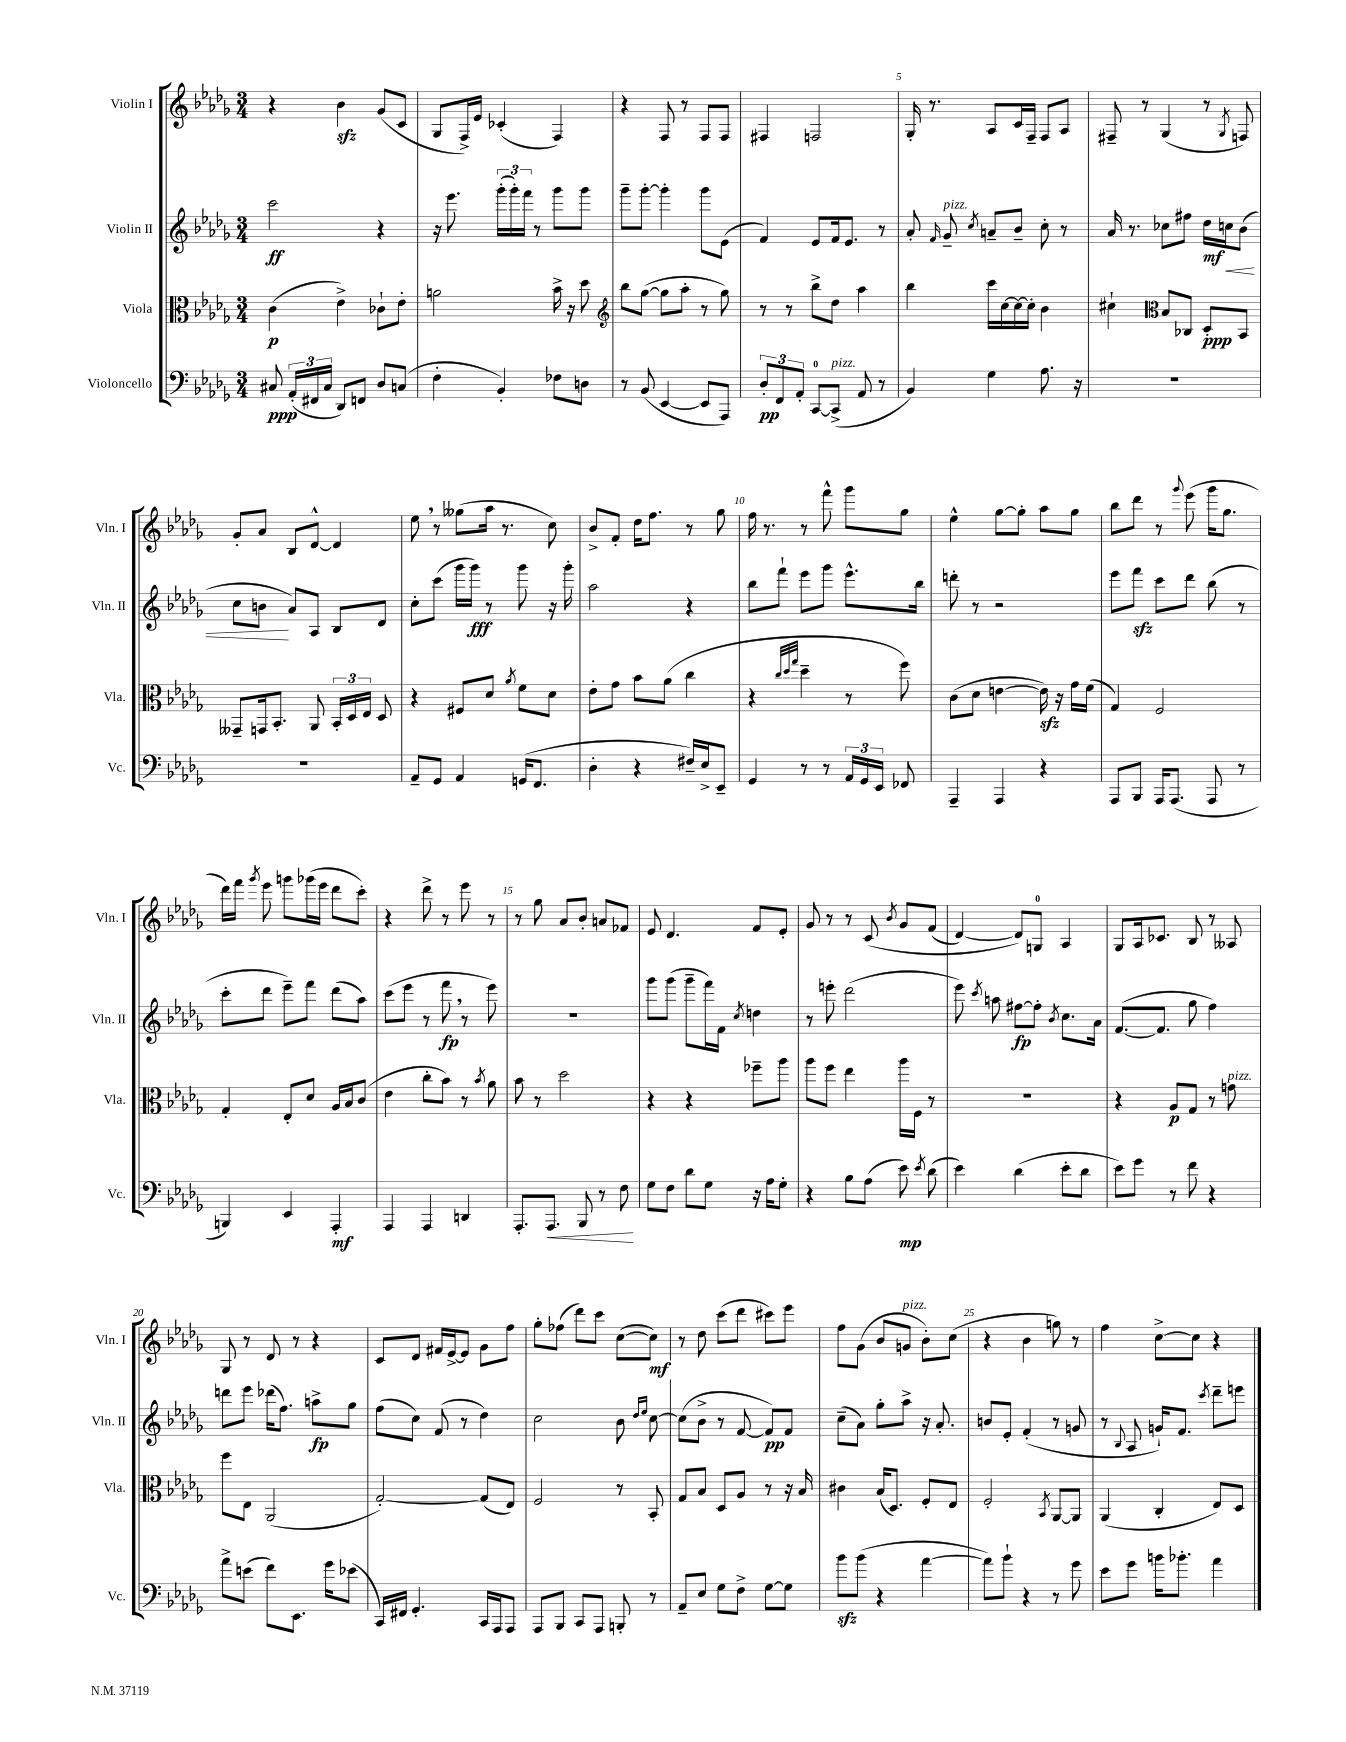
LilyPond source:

<<
\new StaffGroup <<
\new Staff = "s0" \with { instrumentName = "Violin I" shortInstrumentName = "Vln. I" } {
    \clef treble \key des \major \numericTimeSignature \time 3/4
    \autoBeamOff r4 bes'4\sfz ges'8[( c'8] |
    ges8[ f16->) ees'16] ces'4-.( f4) |
    r4 f8 r8 f8[ f8] |
    fis4 f2 |
    ges16-. r8. aes8[ c'16 f16]-- f8[ aes8] |
    fis8-- r8 ges4( r8 \acciaccatura { ges8 } f8) |
    ges'8[-. aes'8] bes8[ des'8]~-^ des'4 |
    ees''8 \breathe r8 geses''8[( aes''16] r8. c''8) |
    bes'8[-> f'8]-. des''16[ f''8.] r8 ges''8 |
    f''16 r8. r8 f'''8-^ ges'''8[ ges''8] |
    ees''4-^ ges''8[~ ges''8]-. aes''8[ ges''8] |
    bes''8[ des'''8] r8 \appoggiatura { ges'''8 } ees'''8( ges'''16[ ges''8.] |
    des'''16[) f'''16] \acciaccatura { ges'''8 } ees'''8 g'''8[ ges'''16( ees'''16] des'''8[ c'''8]-.) |
    r4 des'''8-> r8 ees'''8 r8 |
    r8 ges''8 aes'8[ bes'8]-. a'8[ fes'8] |
    ees'8 des'4. f'8[ ees'8]-. |
    ges'8 r8 r8 c'8\( \acciaccatura { bes'8 } ges'8[ f'8]( |
    des'4~) des'8[\) g8]-0 aes4 |
    ges8[ aes16 ces'8.] bes8 r8 aeses8 |
    ges8 r8 des'8 r8 r4 |
    c'8[ des'8] fis'16[ ees'16~-> ees'8] ges'8[ f''8] |
    ges''8[-. fes''8]( des'''8[) c'''8] c''8[~( c''8]\mf) |
    r8 des''8 c'''8[( des'''8] cis'''8[) ees'''8] |
    f''8[ ges'8]( bes'8[ g'8]^\markup { \italic "pizz." } bes'8[-.) c''8]( |
    r4 bes'4 g''8) r8 |
    f''4 c''8[~-> c''8] r4 \bar "|." |
}
\new Staff = "s1" \with { instrumentName = "Violin II" shortInstrumentName = "Vln. II" } {
    \clef treble \key des \major \numericTimeSignature \time 3/4
    \autoBeamOff c'''2\ff r4 |
    r16 ees'''8. \tuplet 3/2 { ges'''16[-.( ges'''16-.) f'''16] } r8 ges'''8[ ges'''8] |
    ges'''8[-- ges'''8]~-. ges'''4-. ges'''8[ ees'8]( |
    f'4) ees'8[ f'16 ees'8.] r8 |
    aes'8-. \grace { f'16 } ges'8--^\markup { \italic "pizz." } \acciaccatura { c''8 } a'8[-- bes'8]-- c''8-. r8 |
    aes'16 r8. ces''8[ fis''8] des''16[\mf c''16\< bes'8]( |
    c''8[ b'8]\! aes'8[) aes8] bes8[ des'8] |
    c''8[-. c'''8]( ges'''16[ ges'''16]\fff) r8 ges'''8 r16 ges'''16-. |
    aes''2 r4 |
    bes''8[ f'''8]-! ees'''8[ ges'''8] ees'''8.[-^ bes''16] |
    d'''8-. r8 r2 |
    ees'''8[ f'''8]\sfz c'''8[ des'''8] bes''8( r8 |
    c'''8[-. des'''8] ees'''8[--) f'''8] des'''8[( aes''8]) |
    c'''8[( ees'''8] r8 f'''8\fp \breathe r8 ees'''8) |
    R2. |
    ges'''8[ ges'''8]( ges'''8[-- f'''16) f'16] \acciaccatura { c''8 } d''4 |
    r8 e'''8-. des'''2( |
    ees'''8) \acciaccatura { c'''8 } a''8 fis''8[~\fp fis''8]-. \acciaccatura { bes'8 } c''8.[ aes'16] |
    f'8.[~( f'8.] ges''8 f''4) |
    d'''8[ ees'''8] des'''16[( f''8.]) a''8[->\fp ges''8] |
    f''8[( c''8]) f'8( r8 des''4) |
    c''2 bes'8 \grace { des''16[ ees''16] } c''8~ |
    c''8[( bes'8]-> r8 f'8~ f'8[\pp) f'8] |
    c''8[--( aes'8]) ges''8[-. aes''8]-> r16 aes'8.-. |
    b'8[ ees'8]-. f'4-.( r8 g'8 |
    r8 \appoggiatura { bes8 } aes8 g'16[-!) f'8.] \acciaccatura { c'''8 } des'''8[-- e'''8] \bar "|." |
}
\new Staff = "s2" \with { instrumentName = "Viola" shortInstrumentName = "Vla." } {
    \clef alto \key des \major \numericTimeSignature \time 3/4
    \autoBeamOff c'4\p( ees'4->) ces'8[-! ees'8]-. |
    a'2 bes'16-> r16 des''8 |
    \clef treble bes''8[ ges''8]~( ges''8[ aes''8]-. r8 ges''8) |
    r8 r8 bes''8[-> des''8] aes''4 |
    bes''4 c'''16[ c''16~ c''16~ c''16]-. bes'4 |
    cis''4-! \clef alto bes8[ ces8] des8[-.\ppp bes,8] |
    geses,8[-- g,16 bes,8.]-. aes,8 \tuplet 3/2 { bes,16[-. des16 ees16] } des8 |
    r4 fis8[ des'8] \acciaccatura { aes'8 } f'8[ des'8] |
    ees'8[-. ges'8] bes'8[ aes'8]( c''4 |
    r4 \grace { c''32[ des''32 ges''32] } des''4-- r8 f''8) |
    c'8[( des'8] e'4~ e'16\sfz) r16 ges'16[ f'16]( |
    ges4) f2 |
    ges4-. ees8[-. des'8] aes16[ bes16 c'8]( |
    ees'4 c''8[-. bes'8]) r8 \acciaccatura { bes'8 } aes'8 |
    bes'8 r8 des''2 |
    r4 r4 fes''8[-- aes''8] |
    aes''8[ f''8] ees''4 aes''16[ f16] r8 |
    R2. |
    r4 aes8[\p ges8] r8 g'8^\markup { \italic "pizz." } |
    f''8[ ees8] aes,2( |
    ges2~-.) ges8[( ees8]) |
    f2 r8 bes,8-. |
    ges8[ bes8] des8[ aes8] r8 r16 bes16 |
    cis'4 bes16[( des8.]) f8[-. ees8] |
    f2-. \acciaccatura { bes,8 } aes,8[~ aes,8] |
    aes,4( c4-. ees8[) des8] \bar "|." |
}
\new Staff = "s3" \with { instrumentName = "Violoncello" shortInstrumentName = "Vc." } {
    \clef bass \key des \major \numericTimeSignature \time 3/4
    \autoBeamOff cis8\ppp \tuplet 3/2 { aes,16[-.( fis,16 cis16] } des,8[) f,8] des8[ c8]( |
    f4-. bes,4-.) fes8[ d8] |
    r8 bes,8( ees,4~ ees,8[ aes,,8]) |
    \tuplet 3/2 { des8[-.\pp f,8 aes,8]-. } c,8[-0~ c,8]->^\markup { \italic "pizz." }( aes,8 r8 |
    bes,4) ges4 aes8. r16 |
    R2. |
    R2. |
    aes,8[-- ges,8] aes,4 g,16[( f,8.] |
    des4-. r4 fis16[--) ees16-> ees,8]-- |
    ges,4 r8 r8 \tuplet 3/2 { aes,16[ ges,16 ees,16] } fes,8 |
    aes,,4-- aes,,4 r4 |
    aes,,8[ bes,,8] aes,,16[ aes,,8.]( aes,,8 r8 |
    b,,4) ees,4 aes,,4-.\mf |
    aes,,4 aes,,4 d,4 |
    aes,,8.[-. aes,,8.]\< bes,,8 r8 f8\! |
    ges8[ f8] des'8[ ges8] r16 aes16[ ges8]-. |
    r4 bes8[ aes8]( ees'8\mp) \acciaccatura { ees'8 } des'8( |
    ees'4) des'4( ees'8[-. des'8] |
    ees'8[) ges'8] r8 f'8 r4 |
    aes'8[-> e'8]( f'8[) ees,8.] ges'16[ ees'8]( |
    c,16[) fis,16] ges,4.-. c,16[ aes,,16 aes,,8] |
    aes,,8[ bes,,8] c,8[ aes,,8] b,,8-. r8 |
    aes,8[-- ees8] ges8[ f8]-> ges8[~ ges8] |
    bes'8[\sfz bes'8]( r4 aes'4~ |
    aes'8[) bes'8]-! r4 r8 ges'8 |
    ees'8[ ges'8] b'16[ bes'8.]-. aes'4 \bar "|." |
}
>>
>>
\layout { \context { \Score \override BarNumber.break-visibility = ##(#f #t #t) barNumberVisibility = #(every-nth-bar-number-visible 5) } }
